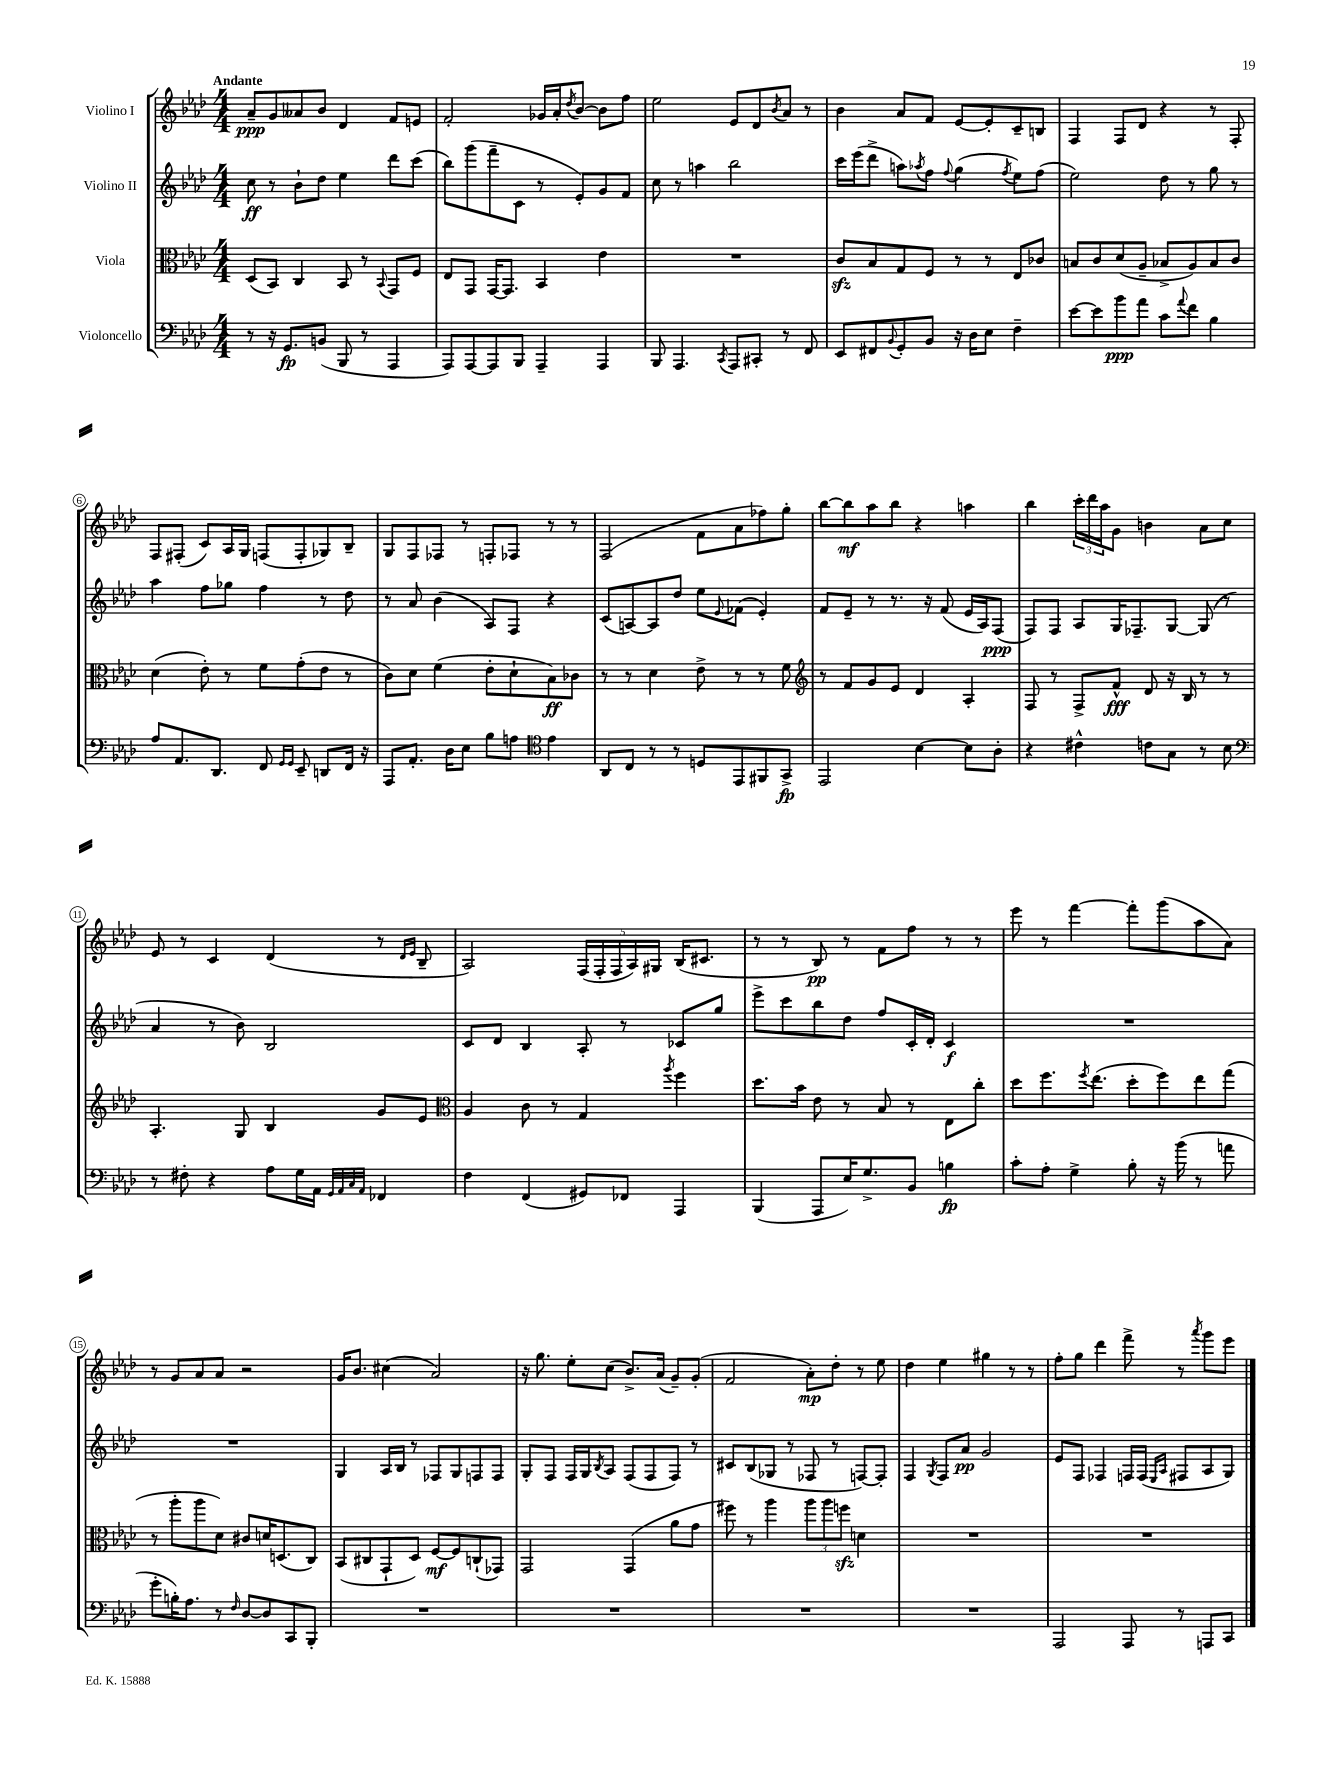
<<
\new StaffGroup <<
\new Staff = "s0" \with { instrumentName = "Violino I" } {
    \clef treble \key aes \major \numericTimeSignature \time 4/4 \tempo "Andante"
    aes'8--\ppp g'8 aeses'8 bes'8 des'4 f'8 e'8 |
    f'2-. ges'16 aes'16-. \acciaccatura { des''8 } bes'8~ bes'8 f''8 |
    ees''2 ees'8 des'8 \acciaccatura { bes'8 } aes'8 r8 |
    bes'4 aes'8 f'8 ees'8~ ees'8-. c'8-- b8 |
    f4 f8 des'8 r4 r8 f8-. |
    f8 fis8-.( c'8) aes16 g16 f8( f8-. ges8) bes8-- |
    g8 f8 fes8 r8 f8-. fes8 r8 r8 |
    f2( f'8 aes'8 fes''8) g''8-. |
    bes''8~ bes''8\mf aes''8 bes''8 r4 a''4 |
    bes''4 \tuplet 3/2 { c'''16-. des'''16 aes''16 } g'8 b'4 aes'8 c''8 |
    ees'8 r8 c'4 des'4( r8 \grace { des'16 ees'16 } bes8-- |
    aes2) \tuplet 5/4 { f16( f16-. f16 aes16) gis16 } bes16( cis'8. |
    r8 r8 bes8\pp) r8 f'8 f''8 r8 r8 |
    ees'''8 r8 f'''4~ f'''8-. g'''8( aes''8 aes'8) |
    r8 g'8 aes'8 aes'8 r2 |
    g'16 bes'8. cis''4( aes'2) |
    r16 g''8. ees''8-. c''8( bes'8.->) aes'16( g'8--) g'8-.( |
    f'2 aes'8-.\mp) des''8-. r8 ees''8 |
    des''4 ees''4 gis''4 r8 r8 |
    f''8-. g''8 des'''4 f'''8-> r8 \acciaccatura { aes'''8 } g'''8 ees'''8 \bar "|." |
}
\new Staff = "s1" \with { instrumentName = "Violino II" } {
    \clef treble \key aes \major \numericTimeSignature \time 4/4
    c''8\ff r8 bes'8-! des''8 ees''4 des'''8 c'''8( |
    bes''8) g'''8( f'''8-- c'8 r8 ees'8-.) g'8 f'8 |
    c''8 r8 a''4 bes''2 |
    c'''16 ees'''16( des'''8-> a''8) \acciaccatura { aes''8 } f''8 \appoggiatura { f''8 } g''4( \acciaccatura { f''8 } ees''8) f''8( |
    ees''2) des''8 r8 g''8 r8 |
    aes''4 f''8 ges''8 f''4 r8 des''8 |
    r8 aes'8 bes'4( aes8) f8 r4 |
    c'8( a8~) a8 des''8 ees''8 \appoggiatura { ees'8 } fes'8( ees'4-.) |
    f'8 ees'8-- r8 r8. r16 f'8( ees'16 aes16) f8\ppp( |
    f8) f8 aes8 g16 fes8.-- g8~ g8( r8 |
    aes'4 r8 bes'8) bes2 |
    c'8 des'8 bes4 aes8-. r8 ces'8 g''8 |
    ees'''8-> c'''8 bes''8 des''8 f''8 c'16-. des'16-. c'4\f |
    R1 |
    R1 |
    g4 aes16 bes16 r8 fes8 g8 f8 f8 |
    g8-. f8 f16 g16 \acciaccatura { bes8 } aes8 f8( f8 f8) r8 |
    cis'8 bes8( ges8 r8 fes8 r8 f8~) f8-. |
    f4 \acciaccatura { g8 } f8 aes'8\pp g'2 |
    ees'8 f8 fes4 f16 f16( \grace { ees16 aes16 } fis8 aes8 g8) \bar "|." |
}
\new Staff = "s2" \with { instrumentName = "Viola" } {
    \clef alto \key aes \major \numericTimeSignature \time 4/4
    des8( bes,8) c4 bes,8 r8 \appoggiatura { bes,8 } g,8 f8 |
    ees8 g,8 g,16~ g,8. bes,4 ees'4 |
    R1 |
    c'8\sfz bes8 g8 f8 r8 r8 ees8 ces'8 |
    b8 c'8 des'8( aes8-- bes8-> aes8) bes8 c'8 |
    des'4( ees'8-.) r8 f'8 g'8-.( ees'8 r8 |
    c'8) des'8 f'4( ees'8-. des'8-! bes8\ff) ces'8 |
    r8 r8 des'4 ees'8-> r8 r8 f'8 |
    \clef treble r8 f'8 g'8 ees'8 des'4 aes4-. |
    f8 r8 f8-> f'8-^\fff des'8 r16 bes16 r8 r8 |
    aes4.-. g8 bes4 g'8 ees'8 |
    \clef alto aes4 c'8 r8 g4 \acciaccatura { aes''8 } f''4 |
    des''8. bes'16 ees'8 r8 bes8 r8 ees8 c''8-. |
    des''8 f''8. \acciaccatura { f''8 } ees''8.( des''8-. f''8) ees''8 g''8( |
    r8 aes''8-. aes''8 des'8) cis'8 d'16 d8.( c8) |
    bes,8( cis8 g,8-! des8) f8~\mf f8 c8-!( ges,8) |
    g,2 g,4( aes'8 g'8 |
    fis''8) r8 aes''4 \tuplet 3/2 { aes''8 aes''8 f''8\sfz } d'4 |
    R1 |
    R1 \bar "|." |
}
\new Staff = "s3" \with { instrumentName = "Violoncello" } {
    \clef bass \key aes \major \numericTimeSignature \time 4/4
    r8 r16 g,8.\fp b,8( bes,,8 r8 aes,,4 |
    aes,,8) aes,,8~ aes,,8 bes,,8 aes,,4-- aes,,4 |
    bes,,8 aes,,4. \acciaccatura { c,8 } aes,,8 cis,8-. r8 f,8 |
    ees,8 fis,8 \appoggiatura { bes,8 } g,8-. bes,8 r16 des16 ees8 f4-- |
    ees'8~ ees'8 bes'8\ppp aes'8 c'8 \appoggiatura { aes'8 } f'8 bes4 |
    aes8 aes,8. des,8. f,8 \grace { g,16 g,16 } ees,8-- d,8 f,16 r16 |
    aes,,8 aes,8.-. des16 ees8 bes8 a8 \clef tenor ees'4 |
    aes,8 c8 r8 r8 d8 ees,8 fis,8 g,8->\fp |
    ees,2 bes4~ bes8 aes8-. |
    r4 cis'4-^ c'8 g8 r8 bes8 |
    \clef bass r8 fis8-. r4 aes8 g16 aes,16 \grace { g,32 aes,32 c32 aes,32 } fes,4 |
    f4 f,4( gis,8) fes,8 aes,,4 |
    bes,,4( aes,,8 ees16) g8.-> bes,8 b4\fp |
    c'8-. aes8-. g4-> bes8-. r16 bes'16( r8 a'8 |
    g'8-. b16-.) aes8. r8 \grace { f16 } des8~ des8 c,8 bes,,8-. |
    R1 |
    R1 |
    R1 |
    R1 |
    aes,,2 aes,,8 r8 a,,8 c,8 \bar "|." |
}
>>
>>
\layout { \context { \Score \override BarNumber.stencil = #(make-stencil-circler 0.1 0.3 ly:text-interface::print) } }
